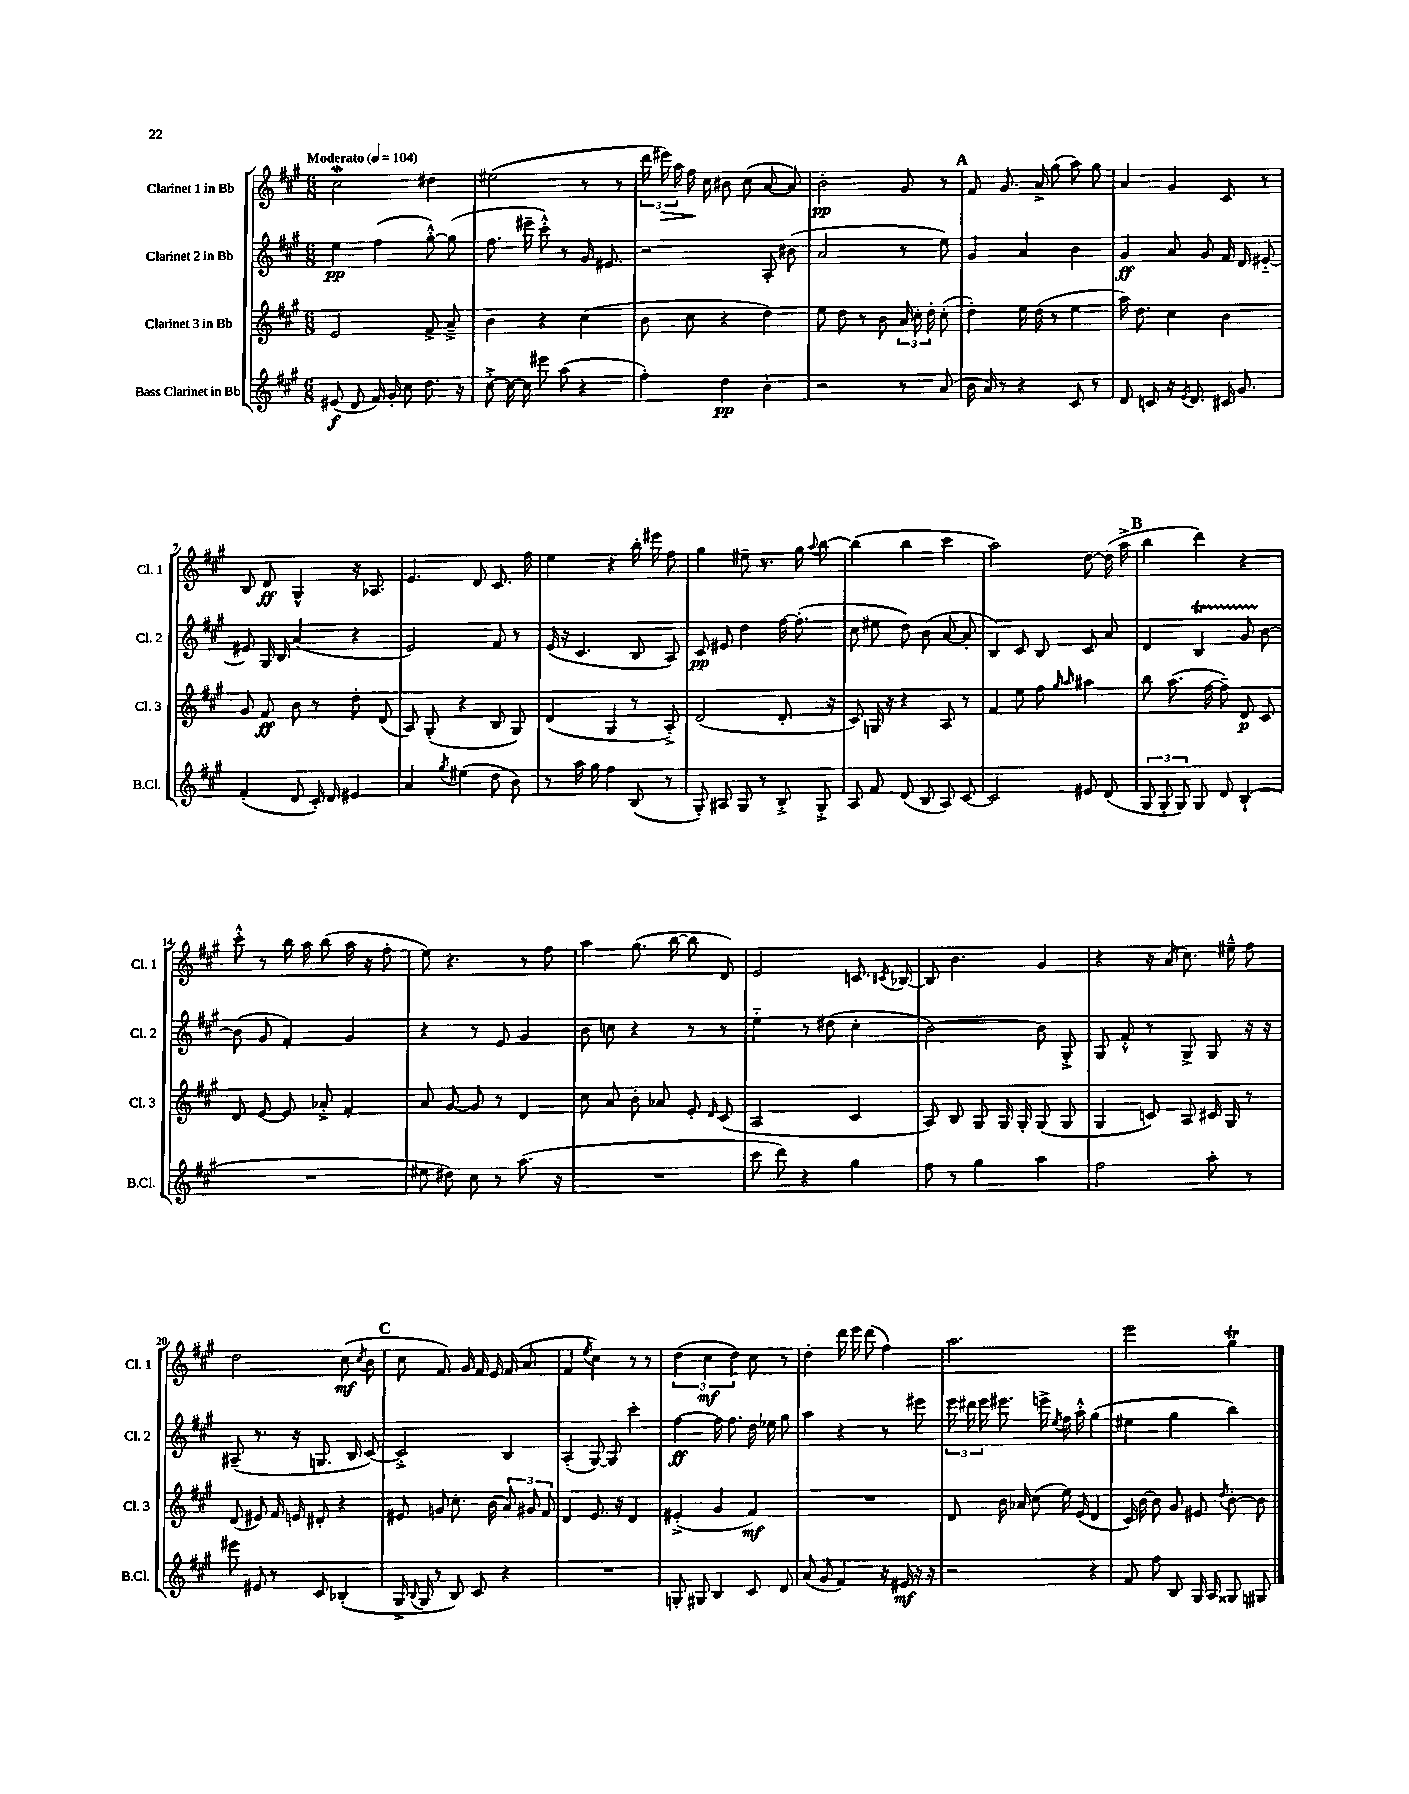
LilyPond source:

<<
\new StaffGroup <<
\new Staff = "s0" \with { instrumentName = "Clarinet 1 in Bb" shortInstrumentName = "Cl. 1" } {
    \clef treble \key a \major \numericTimeSignature \time 6/8 \tempo "Moderato" 4 = 104
    \autoBeamOff cis''2\mordent dis''4 |
    eis''2( r8 r8 |
    \tuplet 3/2 { d'''16 eis'''16\>) a''16 } fis''16\! cis''16 bis'8 cis''8( a'8~ a'8) |
    b'2-.\pp gis'8 r8 |
    \mark \markup { \bold "A" } fis'8 gis'8. a'16-> gis''8( a''8) gis''8 |
    a'4 gis'4 cis'8 r8 |
    b8 d'8\ff gis4-^ r16 aes8. |
    e'4. d'8 cis'8. fis''16 |
    e''4 r4 b''16-. eis'''16 fis''8 |
    gis''4 eis''8-- r8. gis''16 \appoggiatura { a''8 } b''8~ |
    b''4( b''4 cis'''4 |
    a''2) d''8~ d''16( a''16-> |
    \mark \markup { \bold "B" } b''4 d'''4) r4 |
    cis'''8-.-^ r8 b''16 a''16 b''8( a''16 r16 fis''8-. |
    e''8) r4. r8 fis''8 |
    a''4 gis''8.( b''16~ b''8 d'8) |
    e'2 c'8. \acciaccatura { cis'8 } bes16~ |
    bes8 b'4. gis'4 |
    r4 r16 a'16( cis''8.) eis''16---^ fis''8 |
    d''2 cis''8\mf( \acciaccatura { cis''8 } b'8 |
    \mark \markup { \bold "C" } cis''8 fis'8.) gis'16 fis'16 e'16 fis'16( a'8. |
    fis'4 \acciaccatura { e''8 } cis''4) r8 r8 |
    \tuplet 3/2 { d''4( cis''4\mf d''4) } cis''8 r8 |
    d''4-. d'''16 e'''16 d'''8( fis''4) |
    a''2. |
    e'''2 gis''4\trill \bar "|." |
}
\new Staff = "s1" \with { instrumentName = "Clarinet 2 in Bb" shortInstrumentName = "Cl. 2" } {
    \clef treble \key a \major \numericTimeSignature \time 6/8
    \autoBeamOff e''4\pp fis''4( gis''8~-.-^) gis''8( |
    fis''8. eis'''16-- cis'''8-.-^) r8 gis'16 eis'8. |
    r2 a8-. bis'8( |
    a'2 r8 e''8) |
    \mark \markup { \bold "A" } gis'4 a'4 b'4 |
    gis'4\ff a'8 gis'8 fis'16 d'16 eis'8~-_ |
    eis'8 gis16 b16 a'4( r4 |
    e'2) fis'8 r8 |
    e'16( r16 cis'4. b8 a8) |
    cis'8\pp eis'8 d''4 fis''16~ fis''8.-.( |
    cis''8 eis''8 d''8) b'8( a'8~ a'8-. |
    b4) cis'8 b8 cis'8 a'8 |
    \mark \markup { \bold "B" } d'4 b4\startTrillSpan gis'8 b'8~\stopTrillSpan |
    b'8( gis'8 fis'4-.) gis'4 |
    r4 r8 e'8 gis'4 |
    b'8 c''8 r4 r8 r8 |
    e''4-_ r8 dis''8( cis''4-. |
    b'2~) b'8 gis8-.-> |
    gis8 fis'8-.-^ r8 gis8-> gis8 r16 r16 |
    ais8--( r8. r16 g8. b16 cis'8~) |
    \mark \markup { \bold "C" } cis'2-.-> b4 |
    a4-.( gis8~) gis8 cis'''4-. |
    fis''4~\ff fis''16 fis''8. d''16 ees''16 gis''8 |
    a''4 r4 r8 eis'''8 |
    \tuplet 3/2 { e'''16 dis'''16 e'''16 } eis'''8. e'''16-> \acciaccatura { e''8 } fis''16 a''16-.-^ gis''4( |
    eis''4 gis''4 b''4) \bar "|." |
}
\new Staff = "s2" \with { instrumentName = "Clarinet 3 in Bb" shortInstrumentName = "Cl. 3" } {
    \clef treble \key a \major \numericTimeSignature \time 6/8
    \autoBeamOff e'2 fis'8-> a'8---> |
    b'4 r4 cis''4( |
    b'8 cis''8 r4 d''4) |
    e''8 d''8 r8 b'8 \tuplet 3/2 { a'16 cis''16-. d''16-. } cis''8-.( |
    \mark \markup { \bold "A" } d''4-.) e''16 d''16( r8 e''4 |
    a''16) d''8. cis''4 b'4 |
    gis'8 fis'8\ff b'8 r8 d''8-. d'8( |
    a8) gis8-.( r4 b8 gis8) |
    d'4( gis4 r8 a8-.->) |
    d'2( d'8.-. r16 |
    cis'8) g16 r16 r4 a8 r8 |
    fis'4 e''8 fis''8 \grace { gis''16 a''16 } ais''4 |
    \mark \markup { \bold "B" } b''8 a''8.( fis''16~ fis''8--) d'8\p cis'8 |
    d'8 e'8~ e'8 aes'8-.-> fis'4-. |
    a'8 gis'8~ gis'8 r8 d'4 |
    cis''8 a'8 b'8-. aes'8 e'8-. \grace { d'16 } cis'8( |
    a2 cis'4 |
    a8) b8 gis8 gis16 gis16-. gis8( gis8 |
    gis4 c'8) a8 cis'16 gis16 r8 |
    d'8( eis'8) fis'16 e'16 dis'8-. r4 |
    \mark \markup { \bold "C" } eis'8 g'8 cis''8.-. b'16( \tuplet 3/2 { a'8) gis'8 fis'8 } |
    d'4 e'8. r16 d'4 |
    eis'4-.->( gis'4 fis'4\mf) |
    R2. |
    d'8 b'16 aes'16 cis''8( e''16) e'16( d'4 |
    cis'16) b'16~ b'8 gis'8 eis'8 \acciaccatura { d''8 } b'8~-. b'8 \bar "|." |
}
\new Staff = "s3" \with { instrumentName = "Bass Clarinet in Bb" shortInstrumentName = "B.Cl." } {
    \clef treble \key a \major \numericTimeSignature \time 6/8
    \autoBeamOff eis'8\f( d'8 fis'16) gis'16-. cis''8 d''8. r16 |
    cis''8~-.-> cis''16~ cis''16 eis'''8 a''8( r4 |
    fis''4-.) d''4\pp b'4-. |
    r2 r8 a'8( |
    \mark \markup { \bold "A" } b'16 a'16) r8 r4 cis'8 r8 |
    d'8 c'8 r16 \acciaccatura { e'8 } d'8. cis'16 gis'8. |
    fis'4-.( d'8 cis'16-.) d'16 eis'4 |
    a'4 \acciaccatura { gis''8 } eis''4( d''8 b'8) |
    r8 a''16 gis''16 fis''4 b8( r8 |
    gis8-.) ais8 gis8 r8 b8-.-> gis8-.-> |
    a8 fis'8 d'8( b8 a8) cis'8~ |
    cis'2 eis'8 d'8( |
    \mark \markup { \bold "B" } \tuplet 3/2 { gis8 gis8-. gis8) } gis8 d'8 b4-!( |
    R2. |
    eis''8 dis''8) cis''8 r8 a''8.( r16 |
    R2. |
    cis'''8 d'''8) r4 gis''4 |
    fis''8 r8 gis''4 a''4 |
    fis''2 a''8-. r8 |
    eis'''8 eis'8 r8 cis'8 bes4-.( |
    \mark \markup { \bold "C" } gis16-> \appoggiatura { b8 } gis16 r8 b8) cis'8 r4 |
    R2. |
    g8-. gis8 b4 cis'8 d'8 |
    a'8( gis'8 fis'4) r16 eis'16\mf r16 r16 |
    r2 r4 |
    fis'8 fis''8 b8 gis16 a16 gisis8 gis8 \bar "|." |
}
>>
>>
